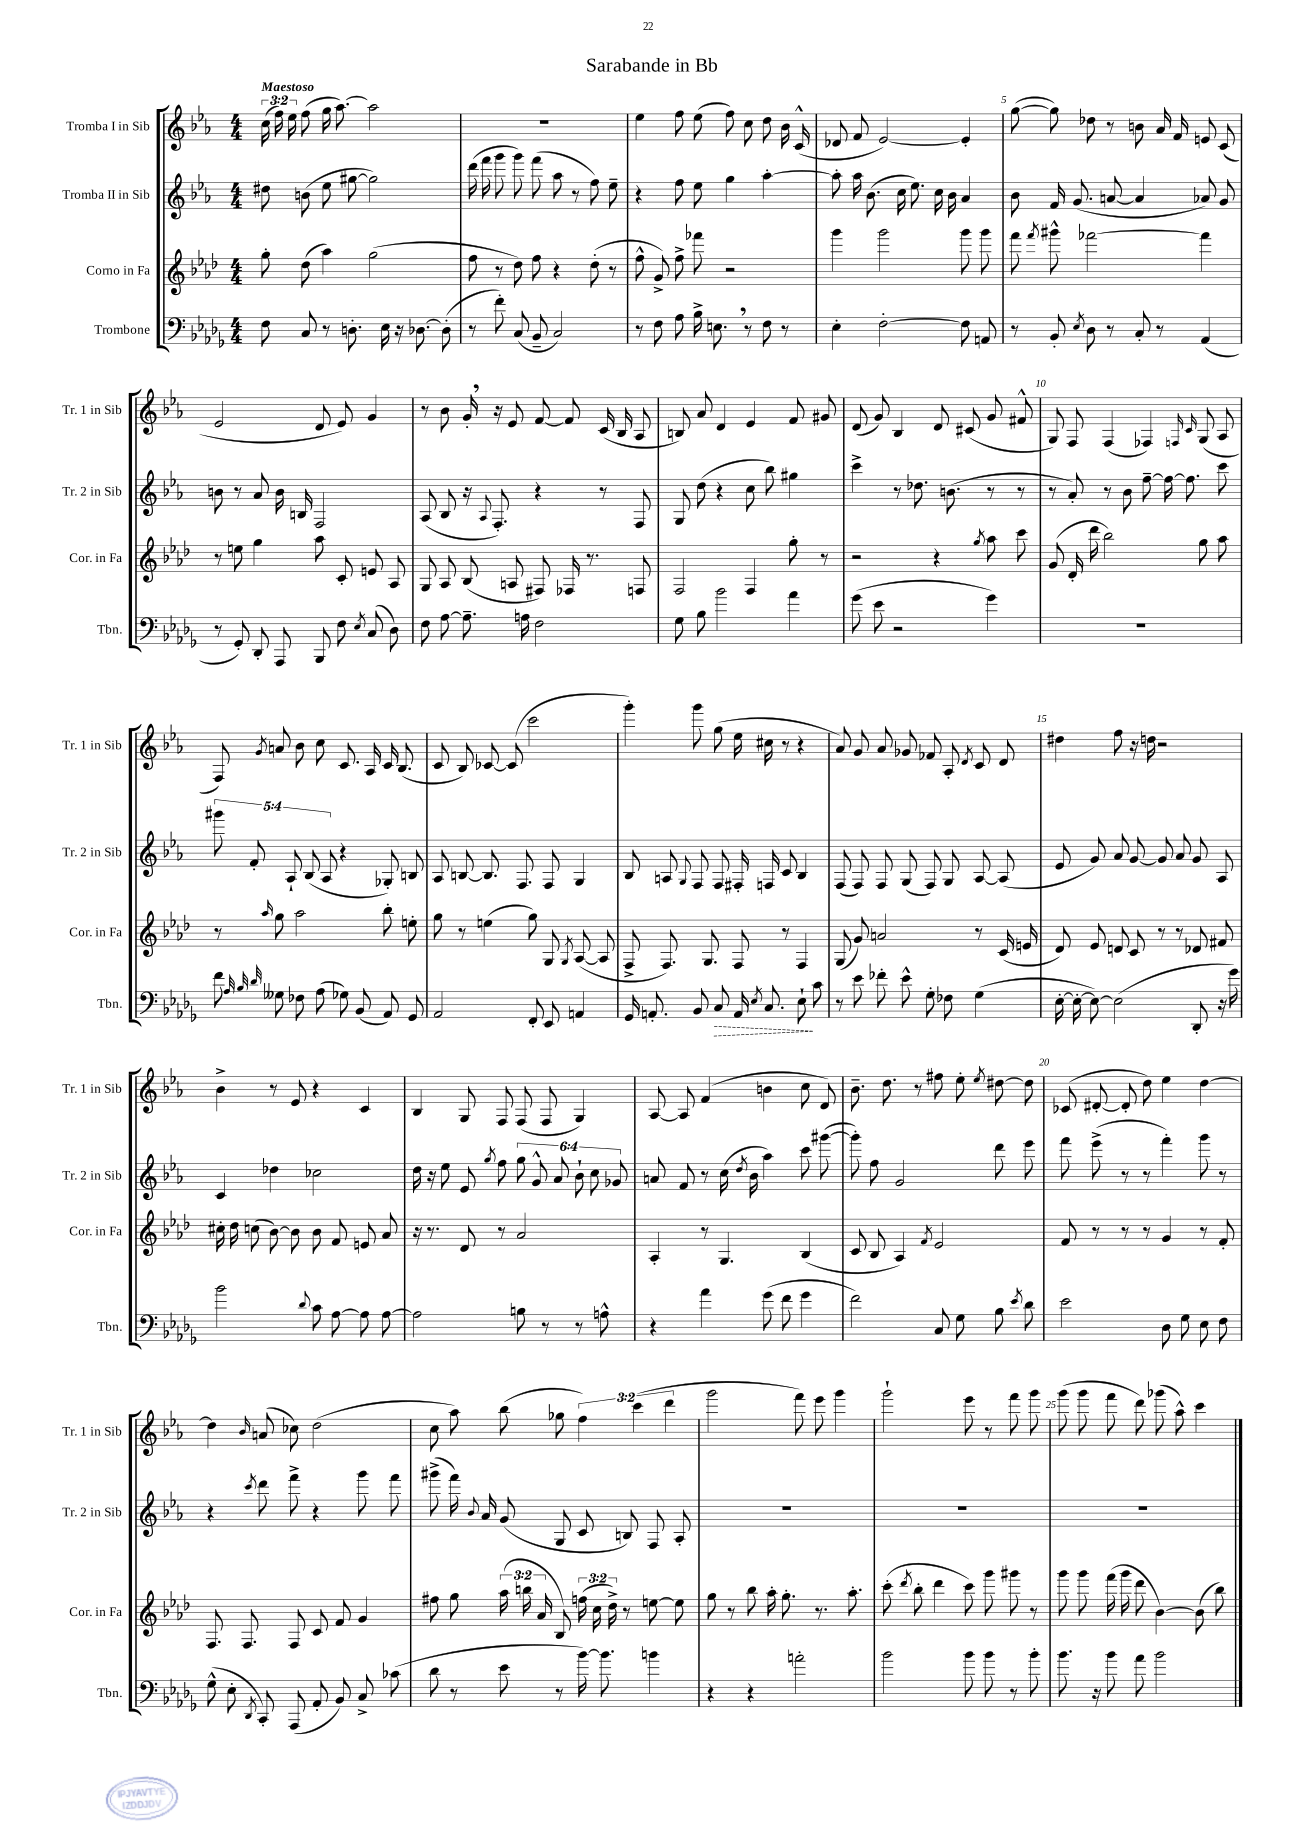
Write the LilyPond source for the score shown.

\header { title = "Sarabande in Bb" }
<<
\new StaffGroup <<
\new Staff = "s0" \with { instrumentName = "Tromba I in Sib" shortInstrumentName = "Tr. 1 in Sib" } {
    \clef treble \key ees \major \numericTimeSignature \time 4/4 \override Staff.TupletNumber.text = #tuplet-number::calc-fraction-text \tempo "Maestoso"
    \autoBeamOff \tuplet 3/2 { c''16( f''16) ees''16 } f''8( g''16 aes''8.~) aes''2 |
    R1 |
    ees''4 f''8 ees''8( f''8) c''8 d''8 bes'16 c'16-^( |
    des'8 f'8 ees'2~) ees'4-. |
    g''8~( g''8) des''8 r8 b'8 aes'16 f'16 e'8 c'8( |
    ees'2 d'8 ees'8) g'4 |
    r8 bes'8 g'16-. \breathe r16 ees'8 f'8~ f'8 c'16( bes16 aes8 |
    b8) aes'8 d'4 ees'4 f'8 gis'8 |
    d'8( g'8) bes4 d'8 cis'8( g'8 fis'8-^ |
    g8) f8 f4( fes4) \grace { f16 c'16 } g8( aes8 |
    f8) \acciaccatura { g'8 } a'8 bes'8 c''8 c'8. aes16 c'16 bes8.( |
    c'8 bes8) ces'8~ ces'8( c'''2 |
    g'''4-.) g'''8 g''8( ees''16 cis''16 r8 r4 |
    aes'8) g'8 aes'8 ges'8 fes'8 aes8-. \acciaccatura { d'8 } c'8 d'8 |
    dis''4 f''8 r16 d''16 r2 |
    bes'4-> r8 ees'8 r4 c'4 |
    bes4 g8 f8 f8( f8 g4) |
    aes8~ aes8 f'4( b'4 c''8 d'8) |
    bes'8.-- d''8. r8 fis''8 ees''8-. \acciaccatura { ees''8 } dis''8~ dis''8 |
    ces'8( dis'8~-. dis'8-. d''8) ees''4 d''4~ |
    d''4 \grace { bes'16 } a'8( ces''8) d''2( |
    c''8 aes''8) bes''8( ges''8 \tuplet 3/2 { f''4) c'''4( d'''4 } |
    g'''2 f'''8) ees'''8 g'''4 |
    g'''2-! ees'''8 r8 f'''8 g'''8 |
    g'''8( g'''8 f'''8 d'''8) ges'''8( aes''8-^) c'''4 \bar "|." |
}
\new Staff = "s1" \with { instrumentName = "Tromba II in Sib" shortInstrumentName = "Tr. 2 in Sib" } {
    \clef treble \key ees \major \numericTimeSignature \time 4/4 \override Staff.TupletNumber.text = #tuplet-number::calc-fraction-text
    \autoBeamOff dis''8 b'8( ees''8 gis''8~ gis''2) |
    d'''16( f'''16 g'''8 g'''8) f'''8( aes''8 r8 f''8) ees''8-- |
    r4 f''8 ees''8 g''4 aes''4~-. |
    aes''8-. aes''16 bes'8.( c''16 ees''8.) c''16 bes'16 aes'4 |
    bes'8 f'16 g'8.( a'8~ a'4 aes'8) g'8 |
    b'8 r8 aes'8 b'16 b16 f2 |
    aes8( bes8 r16 \appoggiatura { aes8 } f8.-.) r4 r8 f8 |
    g8 d''8( r4 c''8 bes''8) gis''4 |
    c'''4-> r8 des''8. b'8.( r8 r8 |
    r8 aes'8-.) r8 bes'8 f''8~-- f''16~ f''8. c'''8 |
    \tuplet 5/4 { gis'''8 f'8-. aes8-! bes8( aes8 } r4 ges8-.) b8 |
    aes8 b8~ b8. f8. f8 g4 |
    bes8 a8 \appoggiatura { g8 } f8 f8 fis16-. f16 c'8 bes4 |
    f8( f8) f8 g8( f8) g8 aes8~ aes8( |
    ees'8 g'8) aes'8 g'8~ g'8 aes'8 g'8 aes8 |
    c'4 des''4 ces''2 |
    d''16 r16 ees''8 ees'8 \acciaccatura { g''8 } f''8 \tuplet 6/4 { g''8 g'8-^ aes'8 bes'8-! c''8 ges'8 } |
    a'8 f'8 r8 c''16( \acciaccatura { d''8 } bes'16 aes''4) c'''8 gis'''8~( |
    gis'''8-.) f''8 g'2 d'''8 ees'''8 |
    f'''8 ees'''8->( r8 r8 f'''4-.) g'''8 r8 |
    r4 \acciaccatura { c'''8 } d'''8 f'''8-> r4 g'''8 f'''8 |
    gis'''8->( f'''16) \appoggiatura { bes'8 } aes'16 g'8( g8 c'8 b8) f8 aes8-. |
    R1 |
    R1 |
    R1 \bar "|." |
}
\new Staff = "s2" \with { instrumentName = "Corno in Fa" shortInstrumentName = "Cor. in Fa" } {
    \clef treble \key aes \major \numericTimeSignature \time 4/4 \override Staff.TupletNumber.text = #tuplet-number::calc-fraction-text
    \autoBeamOff g''8-. des''8( aes''4) g''2( |
    f''8 r8 des''8) f''8 r4 des''8-.( r8 |
    f''8-^ g'8->) f''8-> fes'''8 r2 |
    g'''4 g'''2 g'''8 g'''8 |
    f'''8 \acciaccatura { f'''8 } gis'''8-^ fes'''2~ fes'''4 |
    r8 e''8 g''4 aes''8 c'8-. e'8 aes8 |
    g8 aes8 bes8( a8 fis8) fes16 r8. f8 |
    f2 f4 g''8-. r8 |
    r2 r4 \acciaccatura { g''8 } aes''8 c'''8 |
    g'8( des'16-. des'''16 bes''2) g''8 aes''8 |
    r8 \grace { aes''16 } g''8 aes''2 bes''8-. e''8-. |
    g''8 r8 e''4( g''8) g8 \acciaccatura { g8 } aes8~( aes8 |
    f8-> f8.) g8. f8 r8 f4 |
    g8( g'8) a'2 r8 c'16( e'16 |
    des'8) ees'8 d'8 c'8 r8 r8 des'8 fis'8 |
    cis''16-. des''16 c''8( bes'8~) bes'8 bes'8 f'8 e'8 aes'8 |
    r16 r8. des'8 r8 aes'2 |
    aes4-. r8 g4. bes4( |
    c'8 bes8 aes4) \acciaccatura { f'8 } ees'2 |
    f'8 r8 r8 r8 g'4 r8 f'8-. |
    f8. f8. f8 c'8 f'8 g'4 |
    fis''8 g''8 \tuplet 3/2 { aes''16( b''16 aes'16 } bes8) \tuplet 3/2 { f''16( c''16 des''16->) } r8 e''8~ e''8 |
    g''8 r8 bes''8 aes''16-. g''8.-. r8. aes''8.-. |
    c'''8-.( \acciaccatura { des'''8 } bes''8-. des'''4 c'''8) g'''8 gis'''8 r8 |
    g'''8 g'''8 f'''16( g'''16 des'''8 bes'4~) bes'8( bes''8) \bar "|." |
}
\new Staff = "s3" \with { instrumentName = "Trombone" shortInstrumentName = "Tbn." } {
    \clef bass \key des \major \numericTimeSignature \time 4/4
    \autoBeamOff f8 c8 r8 d8.-. ees16 r16 des8.~ des8-.( |
    r8 f'8-.) c8( bes,8-- c2) |
    r8 f8 aes8 bes16-> e8. \breathe r8 f8 r8 |
    ees4-. f2~-. f8 a,8 |
    r8 bes,8-. \acciaccatura { ees8 } des8 r8 c8-. r8 aes,4( |
    r8 ges,8-.) des,8-. aes,,8 bes,,8 f8 \acciaccatura { ees8 } c8( des8) |
    f8 aes8~ aes8.-- a16 f2 |
    ges8 bes8 bes'2 aes'4 |
    ges'8( ees'8 r2 ges'4) |
    R1 |
    f'8 \grace { aes32 bes32 des'32 } geses8 fes8 aes8( ges8) bes,8( aes,8) ges,8 |
    aes,2 f,8-. ees,8 a,4 |
    ges,16 a,8.-. bes,8 \once \override Hairpin.style = #'dashed-line c8\> a,16 \acciaccatura { ees8 } c8. ees8-!\! c'8 |
    r8 ees'8 fes'8-. ees'8-^ ges8-. fes8 ges4( |
    ees16~-. ees16~-. ees8~) ees2( des,8-. r16 ges'16) |
    bes'2 \appoggiatura { des'8 } c'8 aes8~ aes8 aes8~ |
    aes2 b8 r8 r8 a8-^ |
    r4 aes'4 ges'8( f'8 ges'4 |
    f'2) c8 ges8 bes8 \acciaccatura { ees'8 } des'8 |
    ees'2 des8 ges8 ees8 f8 |
    ges8-^( ees8-. \acciaccatura { des,8 } c,8-.) aes,,8( aes,8-. bes,8) c8-> ces'8( |
    des'8 r8 ees'8 r8 bes'16~) bes'8. b'4 |
    r4 r4 a'2-. |
    bes'2 bes'8 bes'8 r8 bes'8-. |
    bes'8. r16 bes'8 aes'8 bes'2 \bar "|." |
}
>>
>>
\layout { \context { \Score \override BarNumber.break-visibility = ##(#f #t #t) barNumberVisibility = #(every-nth-bar-number-visible 5) } }
